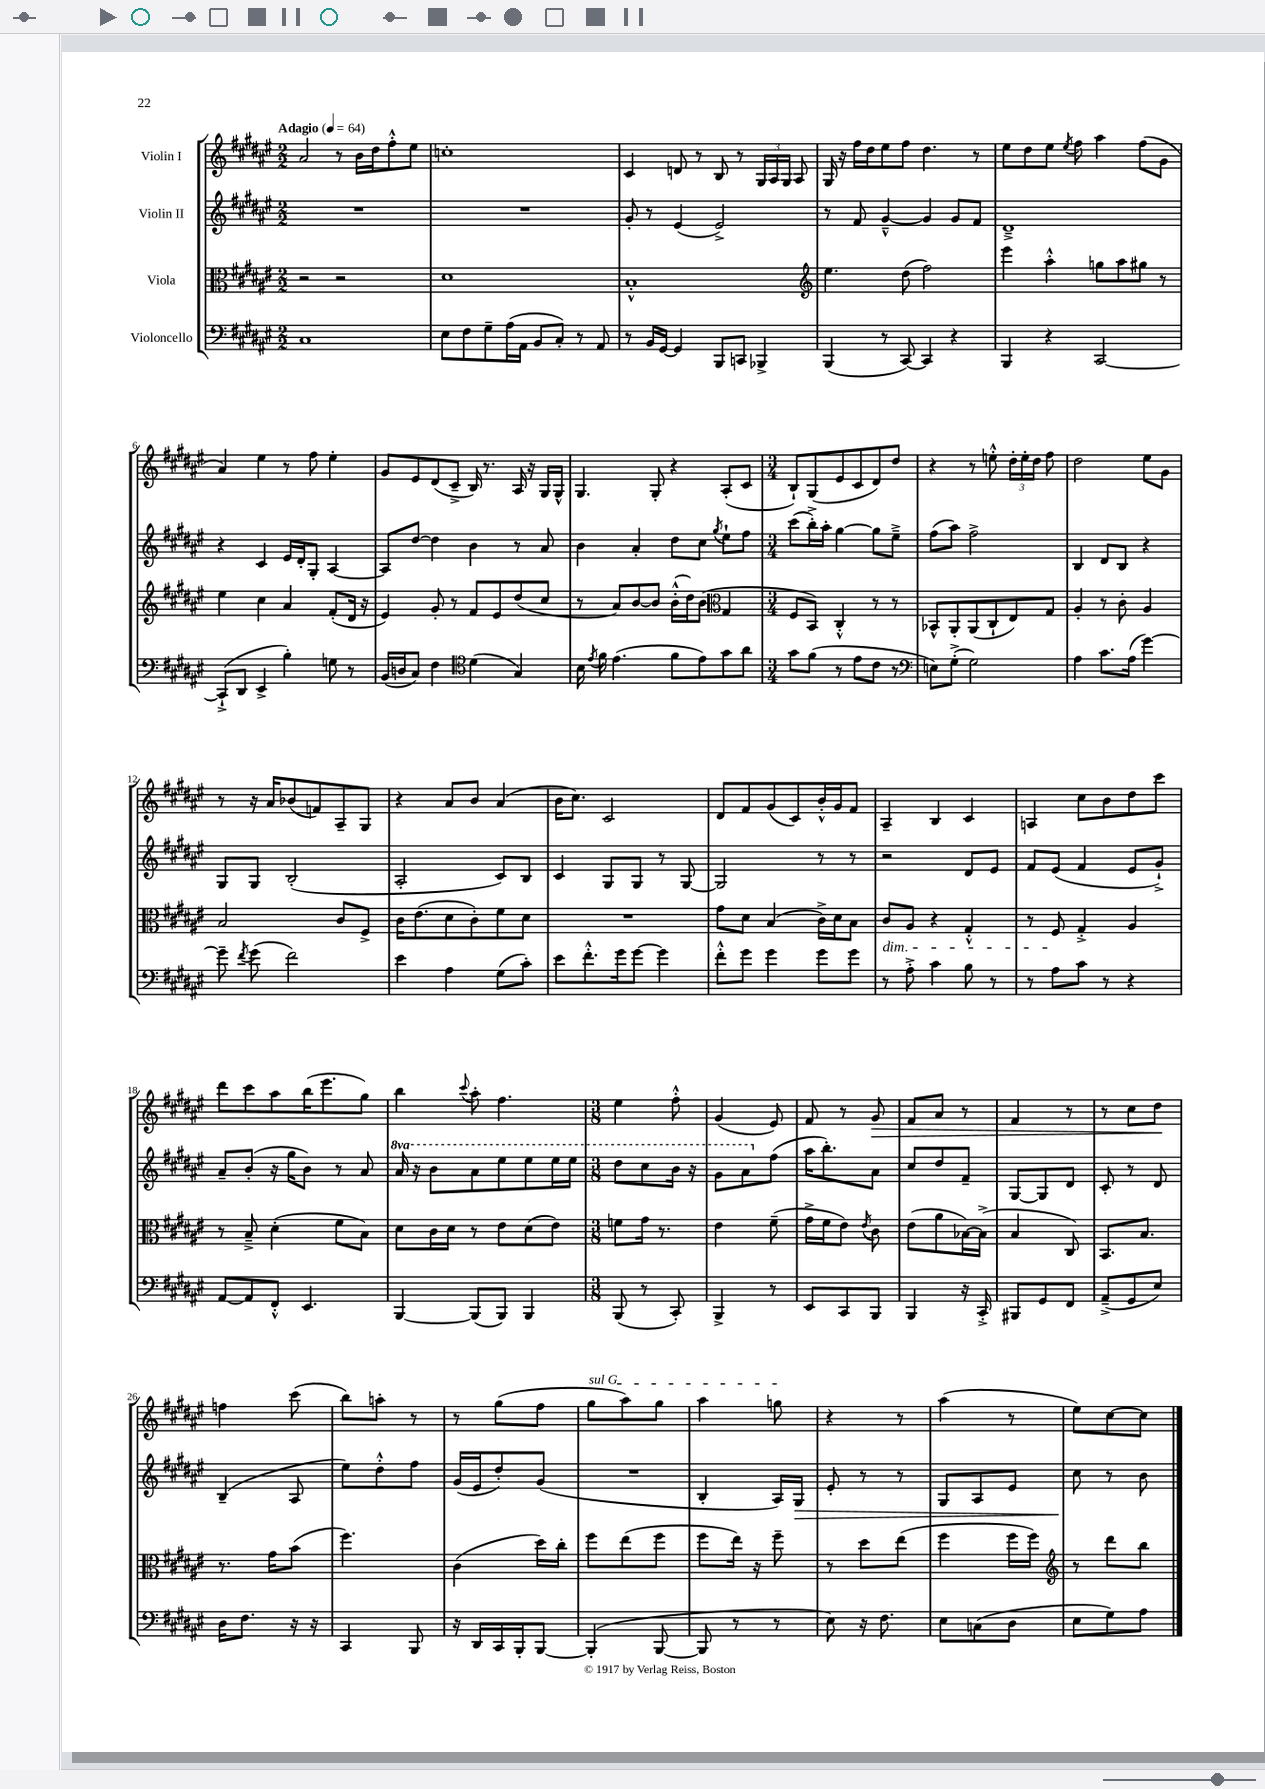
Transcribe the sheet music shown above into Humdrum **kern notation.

**kern	**kern	**kern	**kern
*staff4	*staff3	*staff2	*staff1
*clefF4	*clefC3	*clefG2	*clefG2
*k[f#c#g#d#a#e#]	*k[f#c#g#d#a#e#]	*k[f#c#g#d#a#e#]	*k[f#c#g#d#a#e#]
*M2/2	*M2/2	*M2/2	*M2/2
*MM64	*MM64	*MM64	*MM64
1C#	2r	1r	2a#
.	2r	.	8r
.	.	.	16b
.	.	.	16dd#
.	.	.	8ff#'^^
.	.	.	8ee#
=	=	=	=
8E#	1d#	1r	1cc'
8F#	.	.	.
8G#~	.	.	.
(16A#	.	.	.
16AA#	.	.	.
8BB	.	.	.
8C#')	.	.	.
8r	.	.	.
8AA#	.	.	.
=	=	=	=
8r	1B'^^	8g#'	4c#
16BB	.	8r	.
[16GG#	.	.	.
4GG#]	.	(4e#	8d
.	.	.	8r
8BBB	.	2e#^)	8B
8CC	.	.	8r
4BBB-^	.	.	24G#
.	.	.	24A#
.	.	.	24G#
.	.	.	8A#
=	=	=	=
*	*clefG2	*	*
(4BBB	4.ee#	8r	16G#
.	.	.	16r
.	.	8f#	16ff#
.	.	.	16dd#
8r	.	[4g#~^^	8ee#
[8CC#)	(8dd#	.	8ff#
4CC#]	2ff#)	4g#]	4.dd#
4r	.	8g#	.
.	.	8f#	8r
=	=	=	=
4BBB	4eee#	1d#~^	8ee#
.	.	.	8dd#
4r	4aa#'^^	.	8ee#
.	.	.	8qee#
.	.	.	8ff#
[2CC#	8gg	.	4aa#
.	8aa#	.	.
.	8gg#	.	(8ff#
.	8r	.	8g#
=	=	=	=
(8CC#`^]	4ee#	4r	4a#)
8DD#	.	.	.
4EE#^	4cc#	4c#	4ee#
4B')	4a#	16e#	8r
.	.	16d#'	.
.	.	8G#'	8ff#
8G	(8f#'	[4A#	4ee#'
8r	16d#	.	.
.	16r	.	.
=	=	=	=
(16BB	4e#)	8A#]	8g#
16D	.	.	.
8C#)	.	[8dd#	8e#
4F#	8g#'	4dd#]	(8d#
.	8r	.	8c#~^
*clefC4	*	*	*
(4d#	8f#	4b	16B)
.	.	.	8.r
.	8e#	.	.
4G#)	(8dd#	8r	16A#
.	.	.	16r
.	8cc#	8a#	16G#
.	.	.	16G#^^
=	=	=	=
16B	8r	4b	4.G#
8qe#	.	.	.
16f#	.	.	.
(4.e#	8a#)	.	.
.	[8b	4a#'	.
.	8b]	.	8G#'
8f#	(16b'^^	8dd#	4r
.	16dd#)	.	.
8e#)	(8b	8cc#	.
*	*clefC3	*	*
.	.	8qgg#	.
8g#	4G#	8ee#`	(8A#'
8a#	.	8ff#	8c#
=	=	=	=
*M3/4	*M3/4	*M3/4	*M3/4
8g#	8F#	(8ccc#	8B`)
(8f#	8BB)	16bb'^)	(8G#
.	.	16aa#'	.
8r	4C#'^^	[4gg#	8e#
8e#	.	.	8c#
8c#	8r	8gg#]	8d#)
8r	8r	8ee#~^	8dd#
=	=	=	=
*clefF4	*	*	*
8E)	8BB-^^	(8ff#	4r
(8G#'^	8AA#'	8aa#)	.
2G#)	(8AA#	2ff#^	8r
.	8C#`	.	8ee'^^
.	8E#)	.	24dd#'
.	.	.	24ee'
.	.	.	24dd#
.	8G#	.	8ff#
=	=	=	=
4A#	4A#'	4B	2dd#
8.c#	8r	8d#	.
.	8c#'	8B	.
(16A#	.	.	.
[4g#)	4A#	4r	8ee#
.	.	.	8g#
=	=	=	=
8g#~]	2B	8G#	8r
8qf#	.	.	.
(8g#	.	8G#	16r
.	.	.	16a#
2f#)	.	(2B'	(8b-
.	.	.	8f)
.	8c#	.	8A#~
.	8F#^	.	8G#
=	=	=	=
4e#	16c#	2A#'	4r
.	(8.e#	.	.
4A#	8d#	.	8a#
.	8c#')	.	8b
(8G#	8f#	8c#)	(4a#
8c#')	8d#	8B	.
=	=	=	=
8e#	2.r	4c#	16b
.	.	.	8.cc#)
8.f#'^^	.	.	.
.	.	8G#	2c#
16g#	.	.	.
[8g#	.	8G#	.
4g#]	.	8r	.
.	.	[8G#	.
=	=	=	=
8f#'^^	8g#	2G#]	8d#
8g#	8d#	.	8f#
4g#	(4B	.	(8g#
.	.	.	8c#)
8g#	16c#^)	8r	16b'^^
.	16d#	.	16g#
8g#	8B	8r	8f#
=	=	=	=
8r	8c#	2r	4A#~
8A#'^	8A#	.	.
4c#	4r	.	4B
8B	4G#'^^	8d#	4c#
8r	.	8e#	.
=	=	=	=
8r	8r	8f#	4A
8A#	8F#	(8e#	.
8c#	4G#'^	4f#	8cc#
8r	.	.	8b
4r	4A#	8e#	8dd#
.	.	8g#`^)	8ccc#
=	=	=	=
[8AA#	8r	8a#~	8ddd#
8AA#]	8B~^	(8b'	8ccc#
8FF#'^^	(4d#'	16r	8aa#
.	.	16gg#	.
4.EE#	.	8b)	(16bb
.	.	.	8.eee#
.	8f#	8r	.
.	8B)	8a#	8gg#)
=	=	=	=
[4BBB	8d#	16aa#	4bb
.	.	16r	.
.	16c#	8bb	.
.	16d#	.	.
.	.	.	8qqccc#
(8BBB]	8r	8aa#	8aa#'
8BBB)	8e#	8eee#	4.ff#
4BBB	(8d#	8eee#	.
.	8e#)	16eee#	.
.	.	16eee#	.
=	=	=	=
*M3/8	*M3/8	*M3/8	*M3/8
(8BBB	8f	8ddd#	4ee#
8r	16g#	8ccc#	.
.	8.r	.	.
8CC#')	.	16bb	8ff#'^^
.	.	16r	.
=	=	=	=
4BBB^	4e#	8gg#	(4g#
.	.	8aa#	.
8r	(8f#~	(8ff#	8e#)
=	=	=	=
8EE#	16g#^	16aa#	8f#
.	16f#	8.bb')	.
8CC#	8e#)	.	8r
.	8qe#	.	.
8BBB	8c#	8a#	8g#
=	=	=	=
4BBB	(8e#	8cc#	8f#
.	8a#	8dd#	8a#
16r	[16B-)	8f#~	8r
16CC#'^	(16B-^]	.	.
=	=	=	=
8BBB#	4B	[8G#	4f#
8GG#	.	8G#]	.
8FF#	8C#)	8d#	8r
=	=	=	=
(8AA#~^	8.BB	8c#'	8r
8GG#	.	8r	8cc#
.	8.B	.	.
8E#)	.	8d#	8dd#
=	=	=	=
16D#	8.r	(4B~	4ff
8.F#	.	.	.
.	16g#	.	.
16r	(8b	8A#	(8ccc#
16r	.	.	.
=	=	=	=
4CC#	4.ff#)	8ee#)	8bb)
.	.	8dd#'^^	8aa'
8BBB	.	8ff#	8r
=	=	=	=
16r	(4c#	(16g#	8r
16DD#	.	16e#	.
16CC#	.	8dd#')	(8gg#
16BBB'	.	.	.
[8BBB	16dd#)	(8g#	8ff#
.	16cc#'	.	.
=	=	=	=
(4BBB']	8ff#	4.r	8gg#
.	(8ee#	.	8aa#)
[8BBB	8ff#	.	8gg#
=	=	=	=
8BBB]	8ff#	4B'	4aa#
8r	16ee#)	.	.
.	16r	.	.
8r	8ff#~	16A#)	8gg
.	.	16G#	.
=	=	=	=
8E#)	8r	8e#'	4r
16r	8dd#	8r	.
8.F#	.	.	.
.	(8ee#	8r	8r
=	=	=	=
8E#	4ff#	8G#	(4aa#
(8C	.	8A#	.
8D#	16ff#	8e#	8r
.	16ff#)	.	.
=	=	=	=
*	*clefG2	*	*
8E#	8r	8cc#	8ee#)
8G#)	8ddd#	8r	[8cc#
8A#	8bb	8b	8cc#]
==	==	==	==
*-	*-	*-	*-
